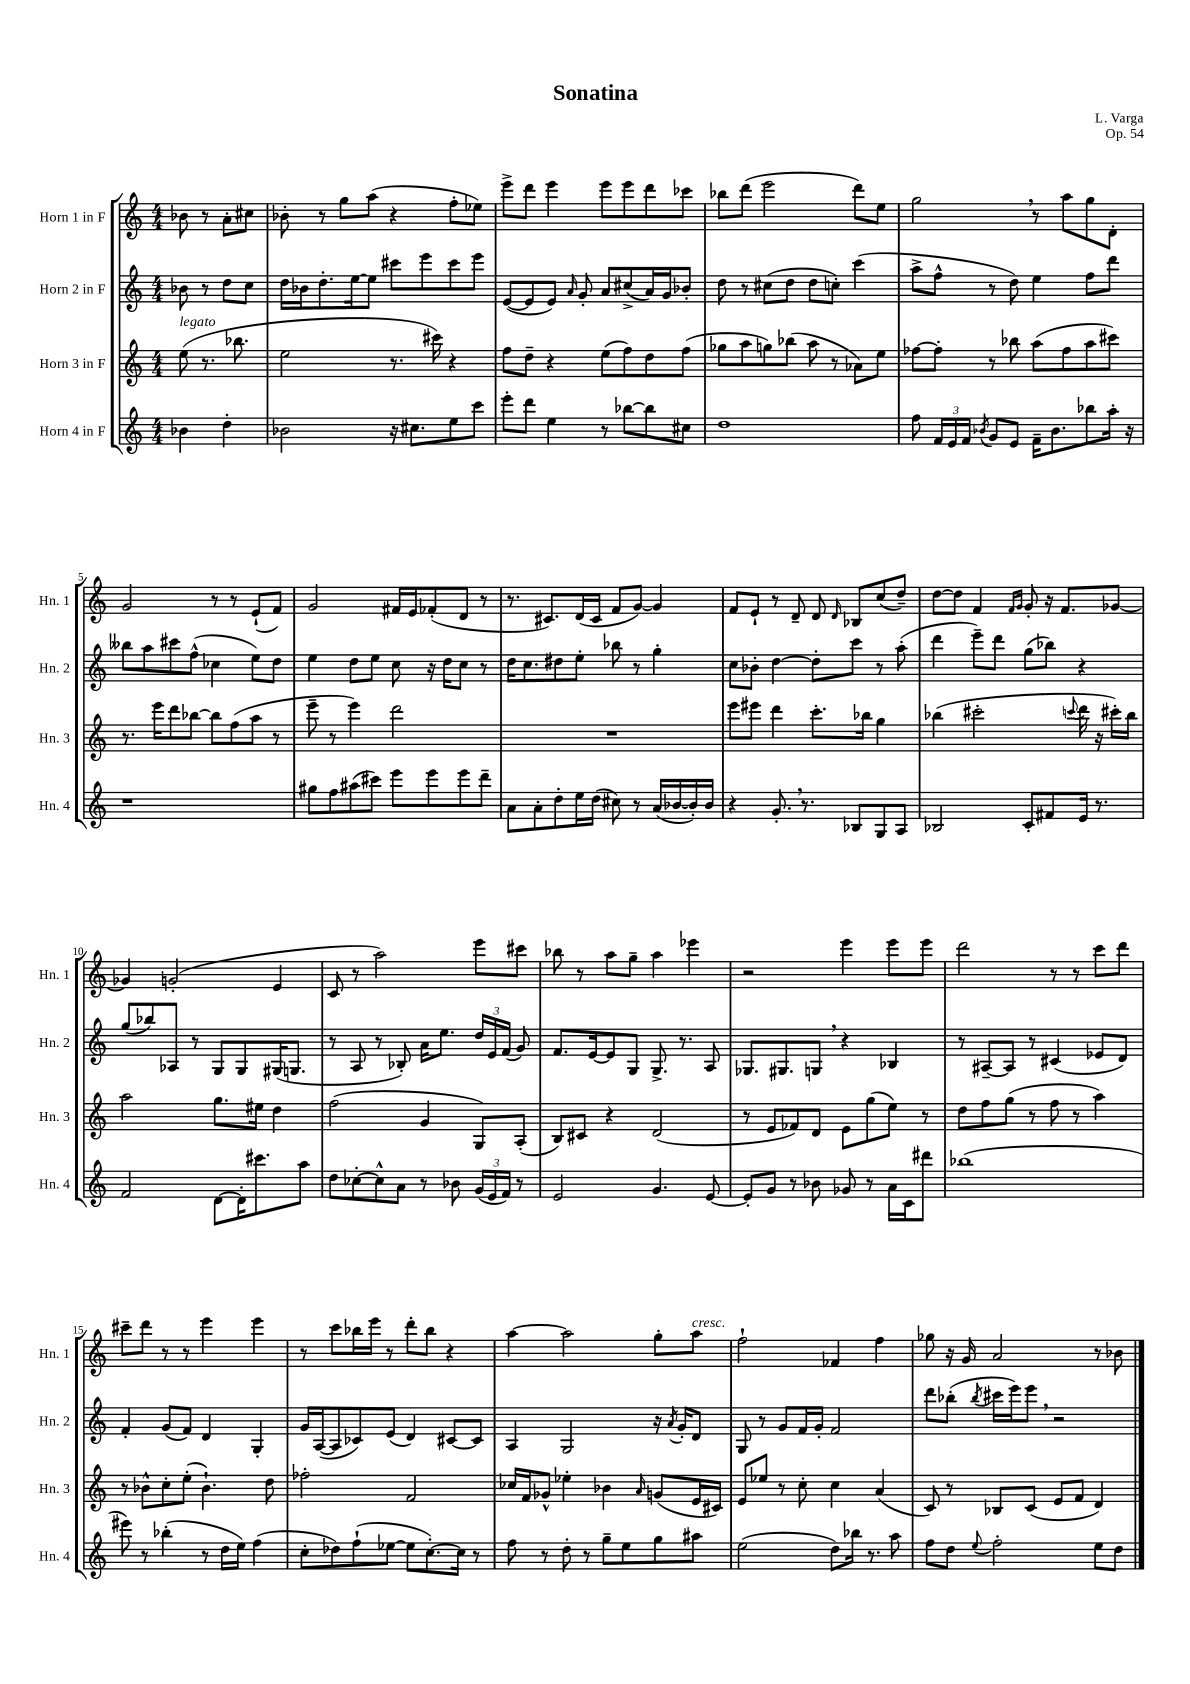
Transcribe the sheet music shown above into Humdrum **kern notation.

**kern	**kern	**kern	**kern
*staff4	*staff3	*staff2	*staff1
*clefG2	*clefG2	*clefG2	*clefG2
*k[]	*k[]	*k[]	*k[]
*M4/4	*M4/4	*M4/4	*M4/4
4b-\	(8ee\	8b-\	8b-\
.	8.r	8r	8r
4dd'\	.	8dd\L	8a'\L
.	8.bb-\	.	.
.	.	8cc\J	8cc#\J
=	=	=	=
2b-\	2ee\	16dd\LL	8b-'\
.	.	16b-\J	.
.	.	8.dd'\	8r
.	.	.	8gg\L
.	.	[16ee\k	.
.	.	8ee\]J	(8aa\J
16r	8.r	8ccc#\L	4r
8.cc#\L	.	.	.
.	.	8eee\	.
.	16ccc#\)	.	.
8ee\	4r	8ccc#\	8ff'\L
8ccc\J	.	8eee\J	8ee-\J)
=	=	=	=
8eee'\L	8ff\L	([8e/L	8eee^\L
8ddd\J	8dd~\J	8e/]	8ddd\J
4ee\	4r	8e/J)	4eee\
.	.	16qqa/	.
.	.	8g'/	.
8r	(8ee\L	8a/L	8eee\L
[8bb-\L	8ff\)	(8cc#^/	8eee\
8bb-\]	8dd\	16a/L)	8ddd\
.	.	16g/J	.
8cc#\J	(8ff\J	8b-'/J	8ccc-\J
=	=	=	=
1dd	8gg-\L	8dd\	8bb-\L
.	8aa\	8r	(8ddd\J
.	8gg\)	(8cc#\L	2eee\
.	(8bb-\J	8dd\J	.
.	8aa\	8dd\L	.
.	8r	8cc'\J)	.
.	8a-\L)	(4ccc\	8ddd\L)
.	8ee\J	.	8ee\J
=	=	=	=
8ff\	[8ff-\L	8aa^\L	2gg\
24f/LL	8ff-'\]J	8ff^^\J	.
24e/	.	.	.
24f/JJ	.	.	.
8qb-/	.	.	.
8g/L	8r	8r	.
8e/J	8bb-\	8dd\)	.
16f~\LK	(8aa\L	4ee\	8r
8.b-\	.	.	.
.	8ff-\	.	8aa\L
8bb-\	8aa\	8ff\L	8gg\
16aa'\Jk	8ccc#\J)	8ddd\J	8d'\J
16r	.	.	.
=	=	=	=
1r	8.r	8bb--\L	2g/
.	.	8aa\	.
.	16eee\LK	.	.
.	8ddd\	8ccc#\	.
.	[8bb-\J	(8ff^^\J	.
.	8bb-\]L	4cc-\	8r
.	(8ff\	.	8r
.	8aa\J	8ee\L)	(8e`/L
.	8r	8dd\J	8f/J)
=	=	=	=
8gg#\L	8eee~\	4ee\	2g/
8ff\	8r	.	.
(8aa#\	4eee\)	8dd\L	.
8ccc#\J)	.	8ee\J	.
8eee\L	2ddd\	8cc\	16f#/LL
.	.	.	16e/J
8eee\	.	16r	(8f-'/
.	.	16dd\LK	.
8eee\	.	8cc\J	8d/J
8ddd~\J	.	8r	8r
=	=	=	=
8a\L	1r	16dd\LK	8.r
.	.	8.cc\	.
8a'\	.	.	.
.	.	.	8.c#/L)
8dd'\	.	8dd#\	.
16ee\L	.	8ee'\J	(16d/L
(16dd\JJ	.	.	16c#/JJ
8cc#\)	.	8bb-\	8f/L
8r	.	8r	[8g/J)
(16a/LL	.	4gg'\	4g/]
[16b-/	.	.	.
16b-'/])	.	.	.
16b-/JJ	.	.	.
=	=	=	=
4r	8eee\L	8cc\L	8f/L
.	8eee#\J	8b-'\J	8e`/J
8.g'/	4ddd\	[4dd\	8r
.	.	.	8d~/
8.r	.	.	.
.	8.ccc'\L	8dd'\]L	8d/
.	.	.	16qqd/
8B-/L	.	8ccc\J	8B-/L
.	16bb-\Jk	.	.
8G/	4gg\	8r	(8cc/
8A/J	.	(8aa'\	8dd~/J)
=	=	=	=
2B-/	(4bb-\	4ddd\	[8dd\L
.	.	.	8dd\]J
.	2ccc#'\	8eee~\L)	4f/
.	.	8ddd\J	.
.	.	.	16qqf/LL
.	.	.	16qqg/JJ
8c'/L	.	(8gg\L	8g'/
8f#/	.	8bb-\J)	16r
.	.	.	8.f/L
.	8qqccc/	.	.
16e/Jk	16ddd\	4r	.
8.r	16r	.	.
.	16ccc#'\LL)	.	[8g-/J
.	16bb-\JJ	.	.
=	=	=	=
2f/	2aa\	(8gg/L	4g-/]
.	.	8bb-/)	.
.	.	8A-/J	(2g'/
.	.	8r	.
[8d\L	8.gg\L	8G/L	.
16d'\]K	.	8G/	.
8.ccc#\	16ee#\Jk	.	.
.	4dd\	(16G#/K	4e/
.	.	8.G/J	.
8aa\J	.	.	.
=	=	=	=
8dd\L	(2ff\	8r	8c/
[8cc-'\	.	8A/	8r
8cc-^^\]	.	8r	2aa\)
8a\J	.	8B-'/)	.
8r	4g/	16a\LK	.
.	.	8.ee\J	.
8b-\	.	.	.
(24g/LL	8G/L)	24dd/LL	8eee\L
24e/	.	24e/	.
24f/JJ)	.	(24f/JJ	.
8r	(8A'/J	8g/)	8ccc#\J
=	=	=	=
2e/	8B/L)	8.f/L	8bb-\
.	8c#/J	.	8r
.	.	[16e/k	.
.	4r	8e/]	8aa\L
.	.	8G/J	8gg~\J
4.g/	(2d/	8.G^/	4aa\
.	.	8.r	.
.	.	.	4eee-\
[8e/	.	8A/	.
=	=	=	=
8e'/]L	8r	8.G-/L	2r
8g/J	8e/L	.	.
.	.	8.G#/	.
8r	8f-/)	.	.
8b-\	8d/J	8G/J	.
8g-/	8e\L	4r	4eee\
8r	(8gg\	.	.
16a\LL	8ee\J)	4B-/	8eee\L
16c\J	.	.	.
8ddd#\J	8r	.	8eee\J
=	=	=	=
(1bb-	8dd\L	8r	2ddd\
.	8ff\	[8A#~/L	.
.	(8gg\J	8A#/]J	.
.	8r	8r	.
.	8ff\	(4c#/	8r
.	8r	.	8r
.	4aa\)	8e-/L	8ccc\L
.	.	8d/J)	8ddd\J
=	=	=	=
8eee#\)	8r	4f'/	8ccc#~\L
8r	8b-^^\L	.	8ddd\J
(4bb-'\	8cc'\	(8g/L	8r
.	(8ee'\J	8f/J)	8r
8r	4.b-`\)	4d/	4eee\
16dd\LL	.	.	.
16ee\JJ)	.	.	.
(4ff\	.	4G'/	4eee\
.	8dd\	.	.
=	=	=	=
8cc'\L	2ff-'\	16g/LL	8r
.	.	([16A/J	.
8dd-\)	.	8A/]	8ccc\L
(8ff`\	.	8c-/)	16bb-\L
.	.	.	16eee\JJ
[8ee-\J	.	(8e/J	8r
8ee-\]L	2f/	4d/)	8ddd'\L
[8.cc'\)	.	.	8bb-\J
.	.	[8c#/L	4r
16cc\]Jk	.	.	.
8r	.	8c#/]J	.
=	=	=	=
8ff\	16cc-/LL	4A/	[4aa\
.	16f/J	.	.
8r	8g-^^/J	.	.
8dd'\	4ee-'\	2G/	2aa\]
8r	.	.	.
8gg~\L	4b-\	.	.
8ee\	.	.	.
.	16qqa/	.	.
8gg\	(8g/L	16r	8gg'\L
.	.	8qa/	.
.	.	16g'/LK	.
8aa#\J	16e/L	8d/J	8aa\J
.	16c#/JJ)	.	.
=	=	=	=
(2ee\	8e/L	8G/	2ff`\
.	8ee-/J	8r	.
.	8r	8g/L	.
.	8cc'\	16f/L	.
.	.	16g'/JJ	.
8dd\L)	4cc\	2f/	4f-/
16bb-\Jk	.	.	.
8.r	.	.	.
.	(4a/	.	4ff\
8aa\	.	.	.
=	=	=	=
8ff\L	8c/)	8ddd\L	8gg-\
8dd\J	8r	(8bb-'\J	16r
.	.	.	16g/
8qqee/	.	8qbb-/	.
2ff'\	8B-/L	16ccc#\LL	2a/
.	.	16eee\J)	.
.	(8c/J	8eee\J	.
.	8e/L	2r	.
.	8f/J	.	.
8ee\L	4d/)	.	8r
8dd\J	.	.	8b-\
==	==	==	==
*-	*-	*-	*-
